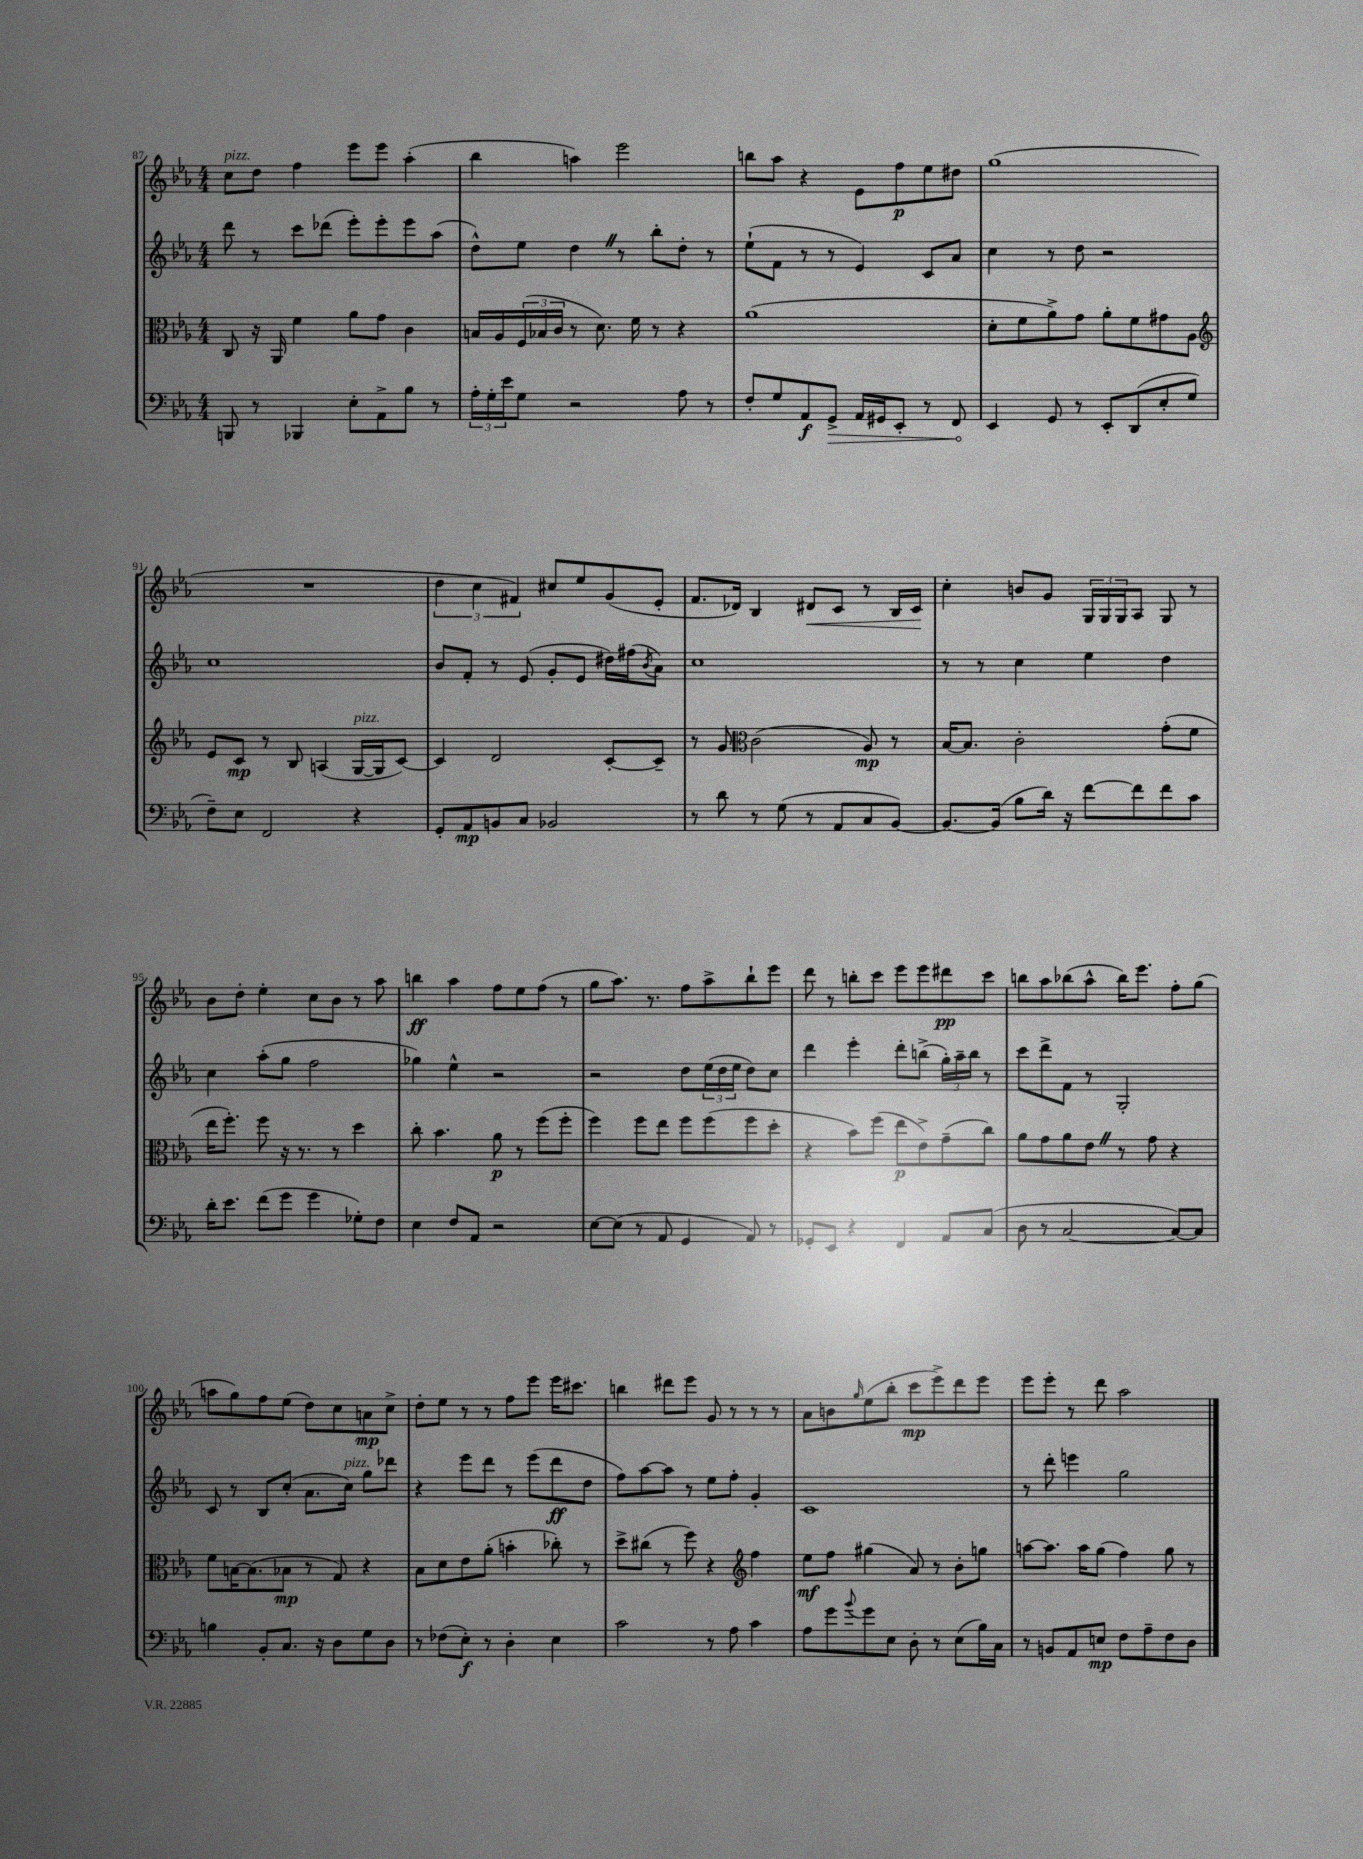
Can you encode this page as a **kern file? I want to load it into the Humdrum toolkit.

**kern	**kern	**kern	**kern
*staff4	*staff3	*staff2	*staff1
*clefF4	*clefC3	*clefG2	*clefG2
*k[b-e-a-]	*k[b-e-a-]	*k[b-e-a-]	*k[b-e-a-]
*M4/4	*M4/4	*M4/4	*M4/4
8BBB	8C	8ddd	8cc
8r	16r	8r	8dd
.	16AA-	.	.
4BBB-	4f	8ccc	4ff
.	.	(8ddd-	.
8E-'	8a-	8eee-')	8eee-
8AA-^	8g	8eee-'	8eee-
8B-	4c	8eee-	(4aa-'
8r	.	(8aa-	.
=	=	=	=
24A-'	16B	8dd^^)	4bb-
24G'	.	.	.
.	16A-	.	.
24e-	.	.	.
8G	(24F	8ee-	.
.	24B-	.	.
.	24c	.	.
2r	8r	4dd	4aa)
.	8.d)	.	.
.	.	8r	2eee-
.	16f	.	.
.	8r	8bb-'	.
8A-	4r	8dd'	.
8r	.	8r	.
=	=	=	=
8F'	(1a-	(8ee-`	8bb
8G	.	8f	8aa-
8AA-	.	8r	4r
8GG^	.	8r	.
16AA-	.	4e-)	8e-
16GG#	.	.	.
8EE-'	.	.	8ff
8r	.	8c	8ee-
8FF	.	8a-	8dd#
=	=	=	=
4EE-	8d'	4cc	(1gg
.	8f	.	.
8GG	8a-^)	8r	.
8r	8g	8dd	.
8EE-'	8a-'	2r	.
(8DD	8f	.	.
8E-'	8g#	.	.
8G	8A-	.	.
=	=	=	=
*	*clefG2	*	*
8F~)	8e-	1cc	1r
8E-	8c	.	.
2FF	8r	.	.
.	8B-	.	.
.	(4A	.	.
4r	[16G	.	.
.	16G]	.	.
.	[8c)	.	.
=	=	=	=
8GG'	4c]	8b-	6dd
8AA-	.	8f'	.
.	.	.	6cc
8BB	2d	8r	.
.	.	.	6f#)
8C	.	(8e-	.
2BB-	.	8g'	8cc#
.	.	8e-	8ee-
.	[8c'	16dd#)	(8g
.	.	(16ff#	.
.	.	8qb-	.
.	8c~]	8a-)	8e-'
=	=	=	=
8r	8r	1cc	8.f
8d	8g	.	.
.	.	.	16d-)
*	*clefC3	*	*
8r	(2c	.	4B-
(8G	.	.	.
8r	.	.	8d#
8AA-	.	.	8c
8C	8A-)	.	8r
[8BB-)	8r	.	16B-
.	.	.	16c
=	=	=	=
8.BB-_	[16B-	8r	4cc'
.	8.B-]	.	.
.	.	8r	.
(16BB-]	.	.	.
8B-	2c'	4cc	8b
16d)	.	.	8g
16r	.	.	.
[8f	.	4ee-	24G
.	.	.	24G
.	.	.	24G
8f]	.	.	8A-
8f	(8g'	4dd	8G
8c	8f	.	8r
=	=	=	=
16d'	16ee-	4cc	8b-
8.e-	8.ff')	.	.
.	.	.	8dd'
(8f	8ff	(8aa-'	4ee-'
8g	16r	8gg	.
.	8.r	.	.
4g	.	2ff	8cc
.	8r	.	8b-
8G-')	4dd	.	8r
8F	.	.	8aa-
=	=	=	=
4E-	8cc'	4gg-)	4bb
.	4.b-	.	.
8F	.	4ee-^^	4aa-
8AA-	.	.	.
2r	8a-	2r	8ff
.	8r	.	8ee-
.	(8ff	.	(8ff
.	8ff'	.	8r
=	=	=	=
[8E-	4ff)	2r	8gg
(8E-]	.	.	8.aa-)
8r	8ff	.	.
.	.	.	8.r
8AA-	8ee-	.	.
4GG	8ff	8dd	8ff
.	(8ff	(24ee-	8aa-^
.	.	24dd	.
.	.	24ee-	.
8AA-)	8ff	8dd)	8bb-`
8r	8dd'	8cc	8eee-
=	=	=	=
8GG-'	4r	4ddd	8ddd
8EE-	.	.	8r
4r	8b-)	4eee-'	8bb'
.	(8ff	.	8ccc
4FF	8ee-	8ddd'	8eee-
.	8e-^)	(8bb^	8eee-
8AA-	(8g~	24gg')	8ddd#
.	.	24aa-~	.
.	.	24bb	.
(8C	8cc)	8r	8ccc
=	=	=	=
8D	8a-	8ccc	8bb
8r	8g	8ddd^	8aa-
[2C	8a-	8f	(8bb-
.	8e-	8r	8aa-^^
.	8r	2G'	16bb-)
.	.	.	8.eee-
.	8g	.	.
8C_)	4r	.	8ff'
8C]	.	.	(8gg
=	=	=	=
4B	8f	8c	8aa
.	[16B	8r	8gg)
.	(8.B]	.	.
8BB-'	.	8B-	8ff
8.C	8B-	(8cc'	(8ee-
.	8r	8.a-	8dd)
16r	.	.	.
8D	8G)	.	8cc
.	.	16cc)	.
8G	4r	8gg	8a
8D	.	8ddd-	8cc^
=	=	=	=
8r	8B-	4r	8dd'
(8F-	8d	.	8ee-
8E-')	8e-	8eee-	8r
8r	(8a-'	8ddd	8r
4D'	4b'	8r	8ff
.	.	(8eee-	8eee-
4E-	8cc-')	8ddd	16eee-
.	.	.	8.ccc#
.	8r	8dd	.
=	=	=	=
2c	8dd^	8ff)	4bb
.	(8cc#	[8aa-	.
.	8r	8aa-]	8ddd#
.	8ff)	8r	8eee-
8r	4r	8ee-	8g
8A-	.	8ff'	8r
*	*clefG2	*	*
4c	4ff	4g'	8r
.	.	.	8r
=	=	=	=
8A-	8ee-	1c	8a-
8g	8ff	.	8b
8qqb-	.	.	16qqgg
8g	(4gg#	.	(8ee-
8E-	.	.	8bb-'
8D'	8a-)	.	8ccc
8r	8r	.	8eee-^)
(8E-	8b-'	.	8ddd
16B-)	8gg	.	8eee-
16C	.	.	.
=	=	=	=
8r	[8aa	8r	8eee-
8BB	8.aa]	8ddd'	8eee-'
8AA-	.	4eee	8r
.	16aa	.	.
8E	(8gg	.	8ddd
8F	4ff)	2gg	2aa-
8A-~	.	.	.
8F	8gg	.	.
8D	8r	.	.
==	==	==	==
*-	*-	*-	*-
